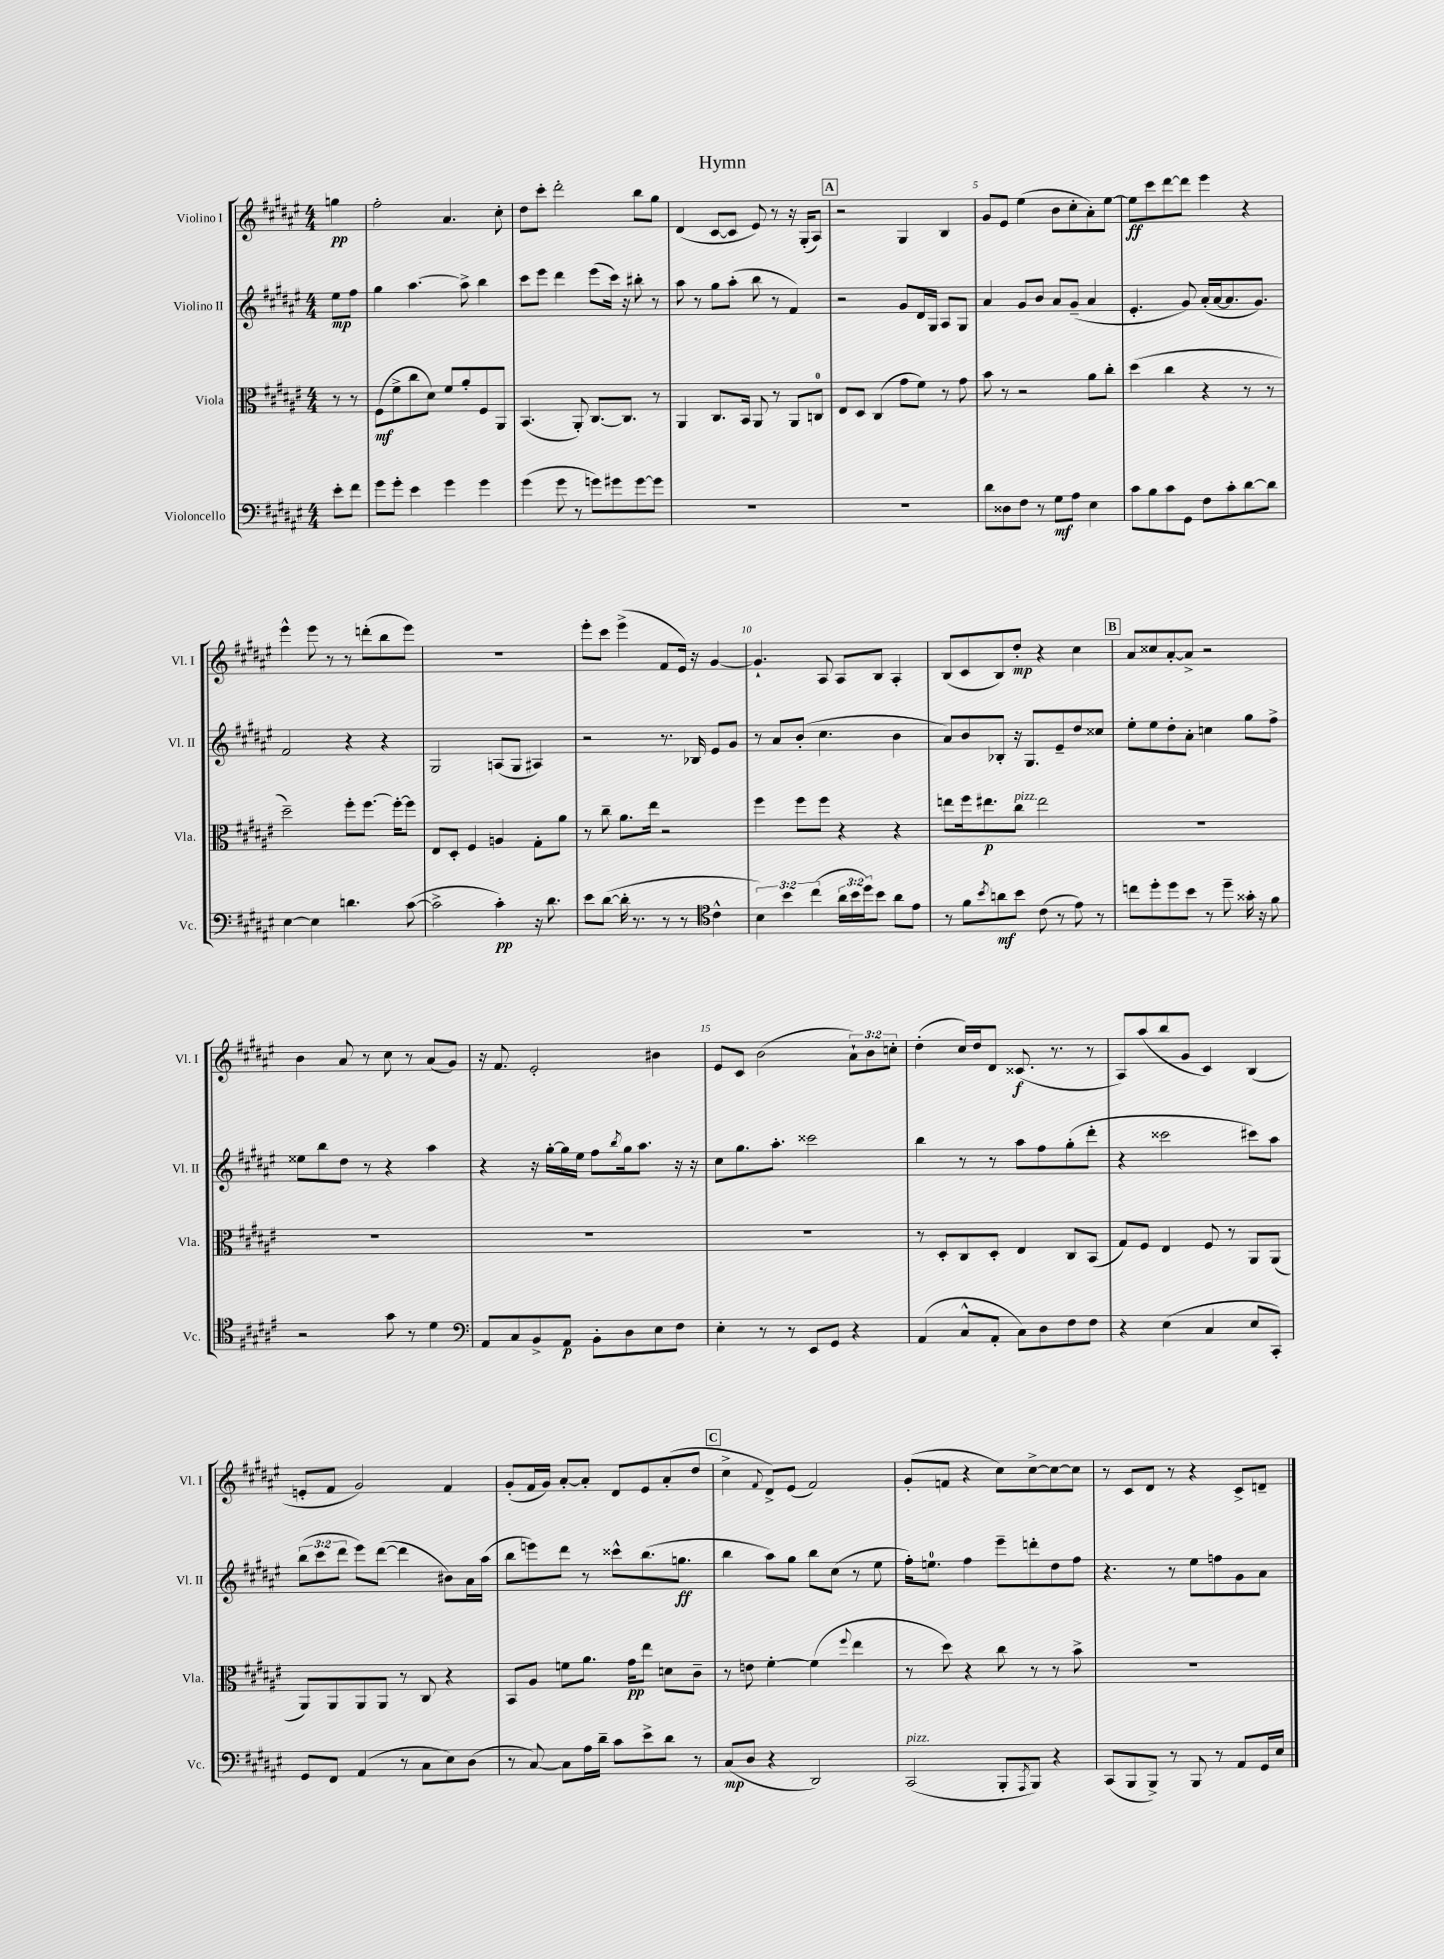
\header { title = "Hymn" }
<<
\new StaffGroup <<
\new Staff = "s0" \with { instrumentName = "Violino I" shortInstrumentName = "Vl. I" } {
    \clef treble \key fis \major \numericTimeSignature \time 4/4 \override Staff.TupletNumber.text = #tuplet-number::calc-fraction-text \partial 4
    g''4\pp |
    fis''2-. ais'4. cis''8-. |
    dis''8 cis'''8-. dis'''2-. b''8 gis''8 |
    dis'4( cis'8~ cis'8 eis'8) r8 r16 gis16-.( ais8) |
    \mark \markup { \box "A" } r2 gis4 b4 |
    gis'8 eis'8 eis''4( b'8 cis''8-. ais'8-.) eis''8~ |
    eis''8\ff cis'''8 dis'''8~ dis'''8 eis'''4 r4 |
    eis'''4-^ eis'''8 r8 r8 d'''8-.( b''8 eis'''8) |
    R1 |
    eis'''8-. cis'''8 eis'''4->( fis'8 eis'16) r16 gis'4~ |
    gis'4.-! ais8 ais8 b8 ais4-. |
    b8( cis'8 b8) dis''8-.\mp r4 cis''4 |
    \mark \markup { \box "B" } ais'8 cisis''8 ais'8~-. ais'8-> r2 |
    b'4 ais'8 r8 cis''8 r8 ais'8( gis'8) |
    r16 fis'8. eis'2-. bis'4 |
    eis'8 cis'8 b'2( \tuplet 3/2 { ais'8-!) b'8 c''8-. } |
    dis''4-.( cis''16) dis''16 dis'8 cisis'8.\f( r8. r8 |
    ais8) ais''8( b''8 gis'8 cis'4) b4( |
    e'8-. fis'8 gis'2) fis'4 |
    gis'8-.( fis'16 gis'16) ais'8~-. ais'8-. dis'8 eis'8 ais'8-.( dis''8 |
    \mark \markup { \box "C" } cis''4-> \appoggiatura { fis'8 } dis'8->) eis'8( fis'2) |
    gis'8-.( f'8 r4 cis''8) cis''8~-> cis''8~ cis''8 |
    r8 cis'8 dis'8 r8 r4 cis'8-> d'8-- \bar "|." |
}
\new Staff = "s1" \with { instrumentName = "Violino II" shortInstrumentName = "Vl. II" } {
    \clef treble \key fis \major \numericTimeSignature \time 4/4 \override Staff.TupletNumber.text = #tuplet-number::calc-fraction-text \partial 4
    eis''8\mp fis''8 |
    gis''4 ais''4.~ ais''8-> b''4 |
    cis'''8 eis'''8 dis'''4 eis'''8( cis'''16) r16 bis''8-. r8 |
    ais''8 r8 gis''8 ais''8-.( b''8 r8 fis'4) |
    \mark \markup { \box "A" } r2 gis'8 dis'16 gis16 ais8 gis8 |
    ais'4 gis'8 b'8 ais'8 gis'8--( ais'4 |
    eis'4.-. gis'8) ais'16-.( ais'16~ ais'8. gis'8.) |
    fis'2 r4 r4 |
    gis2 a8( gis8 ais4) |
    r2 r8. bes16 eis'8 gis'8 |
    r8 ais'8 b'8-.( cis''4. b'4 |
    ais'8) b'8 bes8-. r16 gis8. eis'8-- dis''8 cisis''8 |
    \mark \markup { \box "B" } eis''8-. eis''8 dis''8-. ais'8-. c''4 gis''8 fis''8-> |
    eisis''8 b''8 dis''8 r8 r4 ais''4 |
    r4 r16 gis''16~-. gis''16 eis''16 fis''8 \acciaccatura { b''8 } gis''16 ais''8. r16 r16 |
    cis''8 gis''8. ais''8.-. cisis'''2 |
    b''4 r8 r8 ais''8 fis''8 gis''8-.( dis'''8-. |
    r4 cisis'''2 cis'''8) ais''8 |
    \tuplet 3/2 { b''8( cis'''8 dis'''8 } eis'''8) dis'''8~( dis'''4 bis'8) ais'16 ais''16( |
    b''8 e'''8) dis'''8 r8 cisis'''8-^ b''8.( g''8.\ff |
    \mark \markup { \box "C" } b''4 ais''8) gis''8 b''8 cis''8( r8 eis''8 |
    fis''16-.) e''8.-0 fis''4 eis'''8-- d'''8-. dis''8 fis''8 |
    r4. r8 eis''8 f''8 gis'8 ais'8 \bar "|." |
}
\new Staff = "s2" \with { instrumentName = "Viola" shortInstrumentName = "Vla." } {
    \clef alto \key fis \major \numericTimeSignature \time 4/4 \partial 4
    r8 r8 |
    fis8\mf( fis'8-> cis''8 dis'8) fis'8 ais'8-. fis8 ais,8 |
    b,4.( ais,8-.) cis8.~ cis8. r8 |
    ais,4 cis8. b,16 ais,8 r8 ais,8 c8-0 |
    \mark \markup { \box "A" } eis8 dis8 cis4( gis'8 fis'8) r8 gis'8 |
    b'8 r8 r2 ais'8 cis''8-. |
    dis''4( cis''4 r4 r8 r8 |
    dis''2--) fis''8-. fis''8.~ fis''16~-. fis''8 |
    eis8 dis8-. fis4 a4 gis8-. ais'8 |
    r8 cis''8-- ais'8. eis''16 r2 |
    fis''4 fis''8 fis''8 r4 r4 |
    e''8 fis''16 eis''8.\p cis''8^\markup { \italic "pizz." } eis''2 |
    \mark \markup { \box "B" } R1 |
    R1 |
    R1 |
    R1 |
    r8 dis8-. cis8 dis8-. eis4 cis8 b,8( |
    gis8) fis8 eis4 fis8 r8 ais,8 ais,8( |
    ais,8) ais,8 ais,8 ais,8 r8 cis8 r4 |
    b,8 ais8 f'8 ais'8. gis'16\pp eis''8 d'8 cis'8-- |
    \mark \markup { \box "C" } r8 e'8 fis'4~-. fis'4( \appoggiatura { fis''8 } eis''4 |
    r8 dis''8) r4 cis''8 r8 r8 b'8-> |
    R1 \bar "|." |
}
\new Staff = "s3" \with { instrumentName = "Violoncello" shortInstrumentName = "Vc." } {
    \clef bass \key fis \major \numericTimeSignature \time 4/4 \override Staff.TupletNumber.text = #tuplet-number::calc-fraction-text \partial 4
    eis'8-. fis'8 |
    gis'8 gis'8-. eis'4 gis'4 gis'4 |
    gis'4( gis'8 r8 g'8) gis'8 gis'8~ gis'8 |
    R1 |
    \mark \markup { \box "A" } R1 |
    dis'8 disis8 fis8 r8 gis8\mf ais8 eis4 |
    cis'8 b8 cis'8 gis,8 fis8 cis'8-. dis'8~ dis'8 |
    eis4~ eis4 d'4. cis'8~( |
    cis'2-> cis'4-.\pp) r16 dis'8. |
    eis'8 dis'8~( dis'16-. r8. r8 r8 \clef tenor cis'4-^ |
    \tuplet 3/2 { b4) b'4 cis''4( } \tuplet 3/2 { ais'16 b'16 dis''16) } b'8 ais'8 eis'8 |
    r8 fis'8 \acciaccatura { b'8 } a'8\mf b'8 cis'8( r8 eis'8) r8 |
    \mark \markup { \box "B" } c''8 dis''8-. dis''8 b'8 r8 dis''8-- gisis'16-. r16 fis'8 |
    r2 gis'8 r8 dis'4 |
    \clef bass ais,8 cis8 b,8-> ais,8\p b,8-. dis8 eis8 fis8 |
    eis4-. r8 r8 eis,8 gis,8 r4 |
    ais,4( cis8-^ ais,8-. cis8) dis8 fis8 fis8 |
    r4 eis4( cis4 eis8 cis,8-.) |
    gis,8 fis,8 ais,4( r8 cis8 eis8) dis8( |
    r8 cis8~) cis8 ais16 dis'16-- cis'8 eis'8-> dis'8 r8 |
    \mark \markup { \box "C" } cis8\mp( dis8 r4 dis,2) |
    cis,2^\markup { \italic "pizz." }( b,,8-. \acciaccatura { ais,,8 } b,,8) r4 |
    cis,8( b,,8 b,,8->) r8 b,,8 r8 ais,8 gis,16 eis16 \bar "|." |
}
>>
>>
\layout { \context { \Score \override BarNumber.break-visibility = ##(#f #t #t) barNumberVisibility = #(every-nth-bar-number-visible 5) } }
